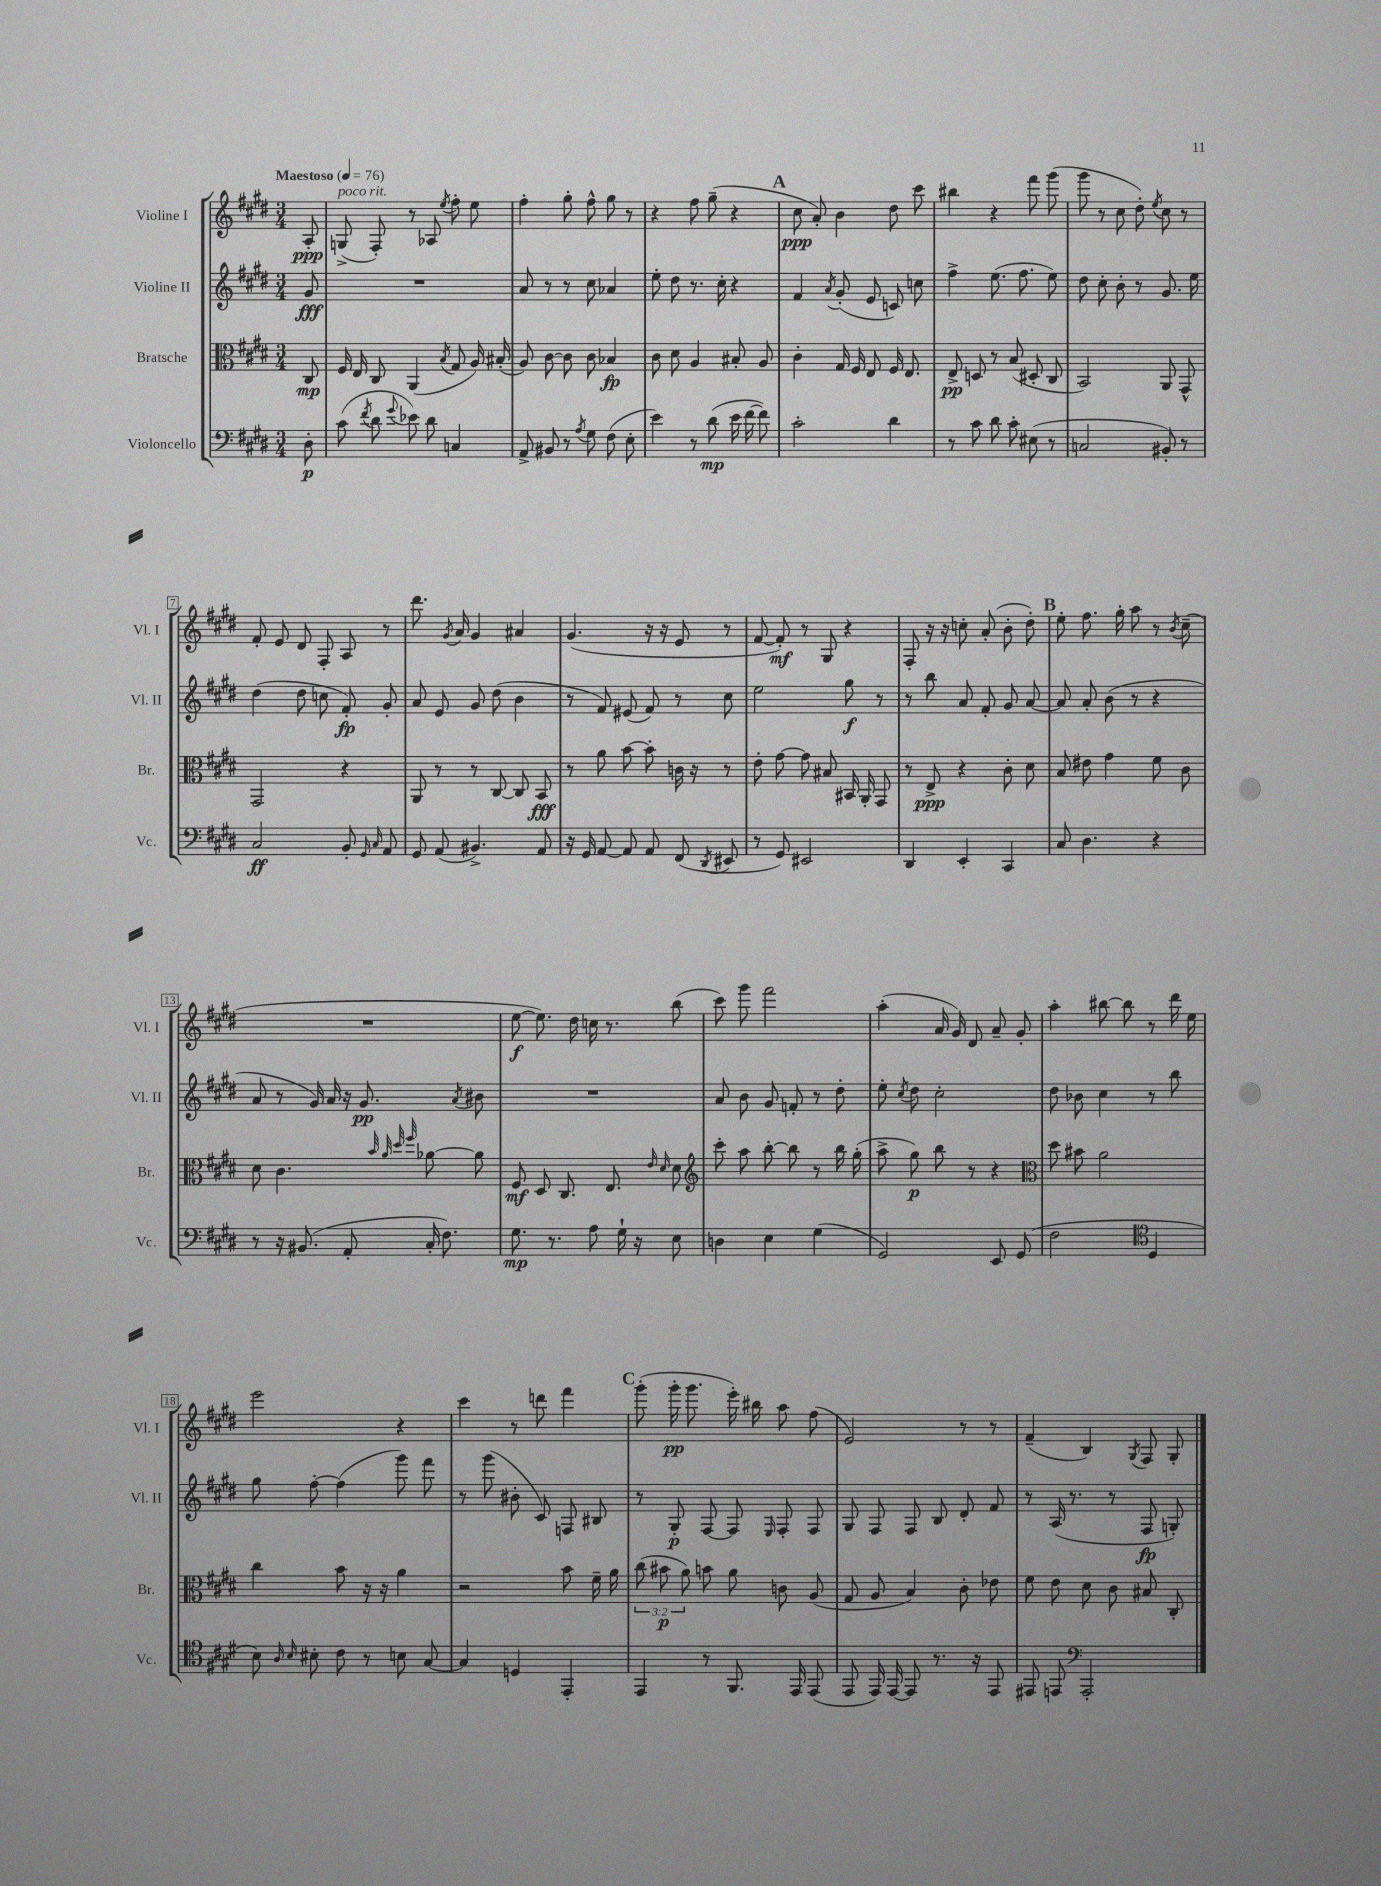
<<
\new StaffGroup <<
\new Staff = "s0" \with { instrumentName = "Violine I" shortInstrumentName = "Vl. I" } {
    \clef treble \key e \major \numericTimeSignature \time 3/4 \partial 8 \tempo "Maestoso" 4 = 76
    \autoBeamOff a8-.\ppp |
    g8->^\markup { \italic "poco rit." }( fis8-.) r8 aes8 \acciaccatura { e''8 } fis''8-. e''8 |
    fis''4-. gis''8-. fis''8-^ gis''8 r8 |
    r4 fis''8 gis''8--( r4 |
    \mark \markup { \bold "A" } cis''8\ppp a'8-.) b'4 dis''8 cis'''8 |
    bis''4 r4 fis'''8 gis'''8( |
    gis'''8 r8 cis''8 dis''8-.) \acciaccatura { e''8 } cis''8 r8 |
    fis'8-. e'8 dis'8 fis8-. a8 r8 |
    dis'''8. \acciaccatura { gis'8 } a'16 gis'4 ais'4 |
    gis'4.( r16 r16 e'8 r8 |
    fis'8~ fis'8-.\mf) r8 gis8 r4 |
    fis8-. r16 r16 c''8-. a'8-.( b'8-. dis''8-.) |
    \mark \markup { \bold "B" } e''8-. fis''8. gis''16-. a''8 r8 \acciaccatura { b'8 } cis''8--( |
    R2. |
    e''8~\f e''8.) dis''16 c''16 r8. b''8( |
    cis'''8) gis'''8 fis'''2 |
    a''4-.( a'16 gis'16) dis'8 a'8-- gis'8-. |
    a''4-. bis''8~ bis''8 r8 dis'''16 e''16 |
    e'''2 r4 |
    cis'''4 r8 d'''8 fis'''4 |
    \mark \markup { \bold "C" } gis'''8-.( gis'''16-.\pp gis'''8. e'''16-.) bis''16 a''8 fis''8( |
    e'2) r8 r8 |
    fis'4--( b4) \acciaccatura { gis8 } fis8 gis8-. \bar "|." |
}
\new Staff = "s1" \with { instrumentName = "Violine II" shortInstrumentName = "Vl. II" } {
    \clef treble \key e \major \numericTimeSignature \time 3/4 \partial 8
    \autoBeamOff gis'8\fff |
    R2. |
    a'8 r8 r8 cis''8 aes'4 |
    e''8-. dis''8 r8. cis''16-. r4 |
    \mark \markup { \bold "A" } fis'4 \acciaccatura { a'8 } gis'8-.( e'8 c'8) c''8 |
    fis''4-> e''8.( fis''8. e''8) |
    dis''8 cis''8-. b'8-. r8 gis'8. e''16 |
    dis''4( dis''8 c''8 fis'8-.\fp) gis'8-. |
    a'8 e'8 gis'8 dis''8( b'4 |
    r8 fis'8) eis'8( fis'8) r8 cis''8 |
    e''2 gis''8\f r8 |
    r8 b''8 a'8 fis'8-. gis'8 a'8~ |
    \mark \markup { \bold "B" } a'8 a'8-. b'8( r8 r4 |
    a'8 r8 gis'16) a'16 r16 gis'8.\pp \acciaccatura { a'8 } bis'8 |
    R2. |
    a'8 b'8 gis'8 f'8-. r8 dis''8-. |
    e''8-. \acciaccatura { cis''8 } dis''8 cis''2-. |
    dis''8 bes'8 cis''4 r8 b''8 |
    gis''8 fis''8~-. fis''4( gis'''8) fis'''8 |
    r8 gis'''8( bis'8-. cis'8) f8 bis8 |
    \mark \markup { \bold "C" } r8 gis8-.\p fis8~ fis8 \grace { e16 } fis8-. fis8 |
    gis8 fis8 fis8 b8 dis'8-. fis'8 |
    r8 a16( r8. r8 fis8\fp g8-.) \bar "|." |
}
\new Staff = "s2" \with { instrumentName = "Bratsche" shortInstrumentName = "Br." } {
    \clef alto \key e \major \numericTimeSignature \time 3/4 \override Staff.TupletNumber.text = #tuplet-number::calc-fraction-text \partial 8
    \autoBeamOff cis8\mp |
    fis16 e16 cis8 a,4( \acciaccatura { b8 } gis8 a16) bis16-.( |
    a8) cis'8~ cis'8 cis'8 bes4\fp |
    cis'8 dis'8 a4 bis8-. a8 |
    \mark \markup { \bold "A" } cis'4-. gis16 fis16 e8 fis16 e8. |
    e8->\pp d8 r8 b8( dis8-. cis8 |
    b,2) a,8 gis,8-^ |
    gis,2 r4 |
    a,8 r8 r8 cis8~ cis8 b,8\fff |
    r8 a'8 b'8~ b'8-. c'16 r16 r8 |
    e'8-. gis'8~ gis'8 bis8 bis,16 a,16-. gis,8 |
    r8 e8->\ppp r4 cis'8-. dis'8 |
    \mark \markup { \bold "B" } b8 eis'8 gis'4 fis'8 cis'8 |
    dis'8 cis'4. \grace { b'32 a'32 dis''32 fis''32 } aes'8~ aes'8 |
    fis8\mf dis8 cis8. e8. \grace { e'16 dis'16 } dis'8 |
    \clef treble cis'''8-. a''8 b''8~-. b''8 r8 b''16 gis''16-.( |
    a''8-> gis''8\p) b''8 r8 r4 |
    \clef alto dis''8 bis'8 a'2 |
    cis''4 b'8 r16 r16 a'4 |
    r2 b'8 fis'16-- a'16 |
    \mark \markup { \bold "C" } \tuplet 3/2 { cis''8( bis'8\p a'8) } b'8 a'8 c'8 a8( |
    gis8 a8 b4) cis'8-. ees'8 |
    fis'8 e'8 dis'8 cis'8 bis8 cis8-. \bar "|." |
}
\new Staff = "s3" \with { instrumentName = "Violoncello" shortInstrumentName = "Vc." } {
    \clef bass \key e \major \numericTimeSignature \time 3/4 \partial 8
    \autoBeamOff dis8-.\p |
    cis'8( \acciaccatura { fis'8 } dis'8 \appoggiatura { gis'8 } ees'8) dis'8 c4 |
    a,8-> bis,8 r8 \acciaccatura { a8 } gis8 fis8( e8-. |
    e'4) r8 dis'8\mp( e'16 fis'16~ fis'8) |
    \mark \markup { \bold "A" } cis'2-. dis'4 |
    r8 cis'8 dis'8 cis'8-. eis8( r8 |
    c2 bis,8-.) r8 |
    cis2\ff b,8-. \grace { gis,16 cis16 } a,8 |
    gis,8 a,8( bis,4.->) a,8 |
    r16 gis,16 a,8~ a,8 a,8 fis,8( \acciaccatura { dis,8 } eis,8 |
    r8 gis,8) eis,2 |
    dis,4 e,4-. cis,4 |
    \mark \markup { \bold "B" } cis8 dis4. r4 |
    r8 r16 bis,8.( a,8-. cis16-. fis8.) |
    gis8.\mp r8. a8 gis16-! r16 e8 |
    d4 e4 gis4( |
    gis,2) e,8 gis,8( |
    fis2 \clef tenor dis4 |
    b8) \grace { a16 b16 } bis8-. cis'8 r8 b8 gis8~ |
    gis4 d4 e,4-. |
    \mark \markup { \bold "C" } e,4 r8 fis,8. e,16 e,8( |
    e,8 e,16) e,16~ e,8 r8. r16 e,8 |
    eis,8 e,8 \clef bass a,,2-. \bar "|." |
}
>>
>>
\layout { \context { \Score \override BarNumber.stencil = #(make-stencil-boxer 0.1 0.3 ly:text-interface::print) } }
